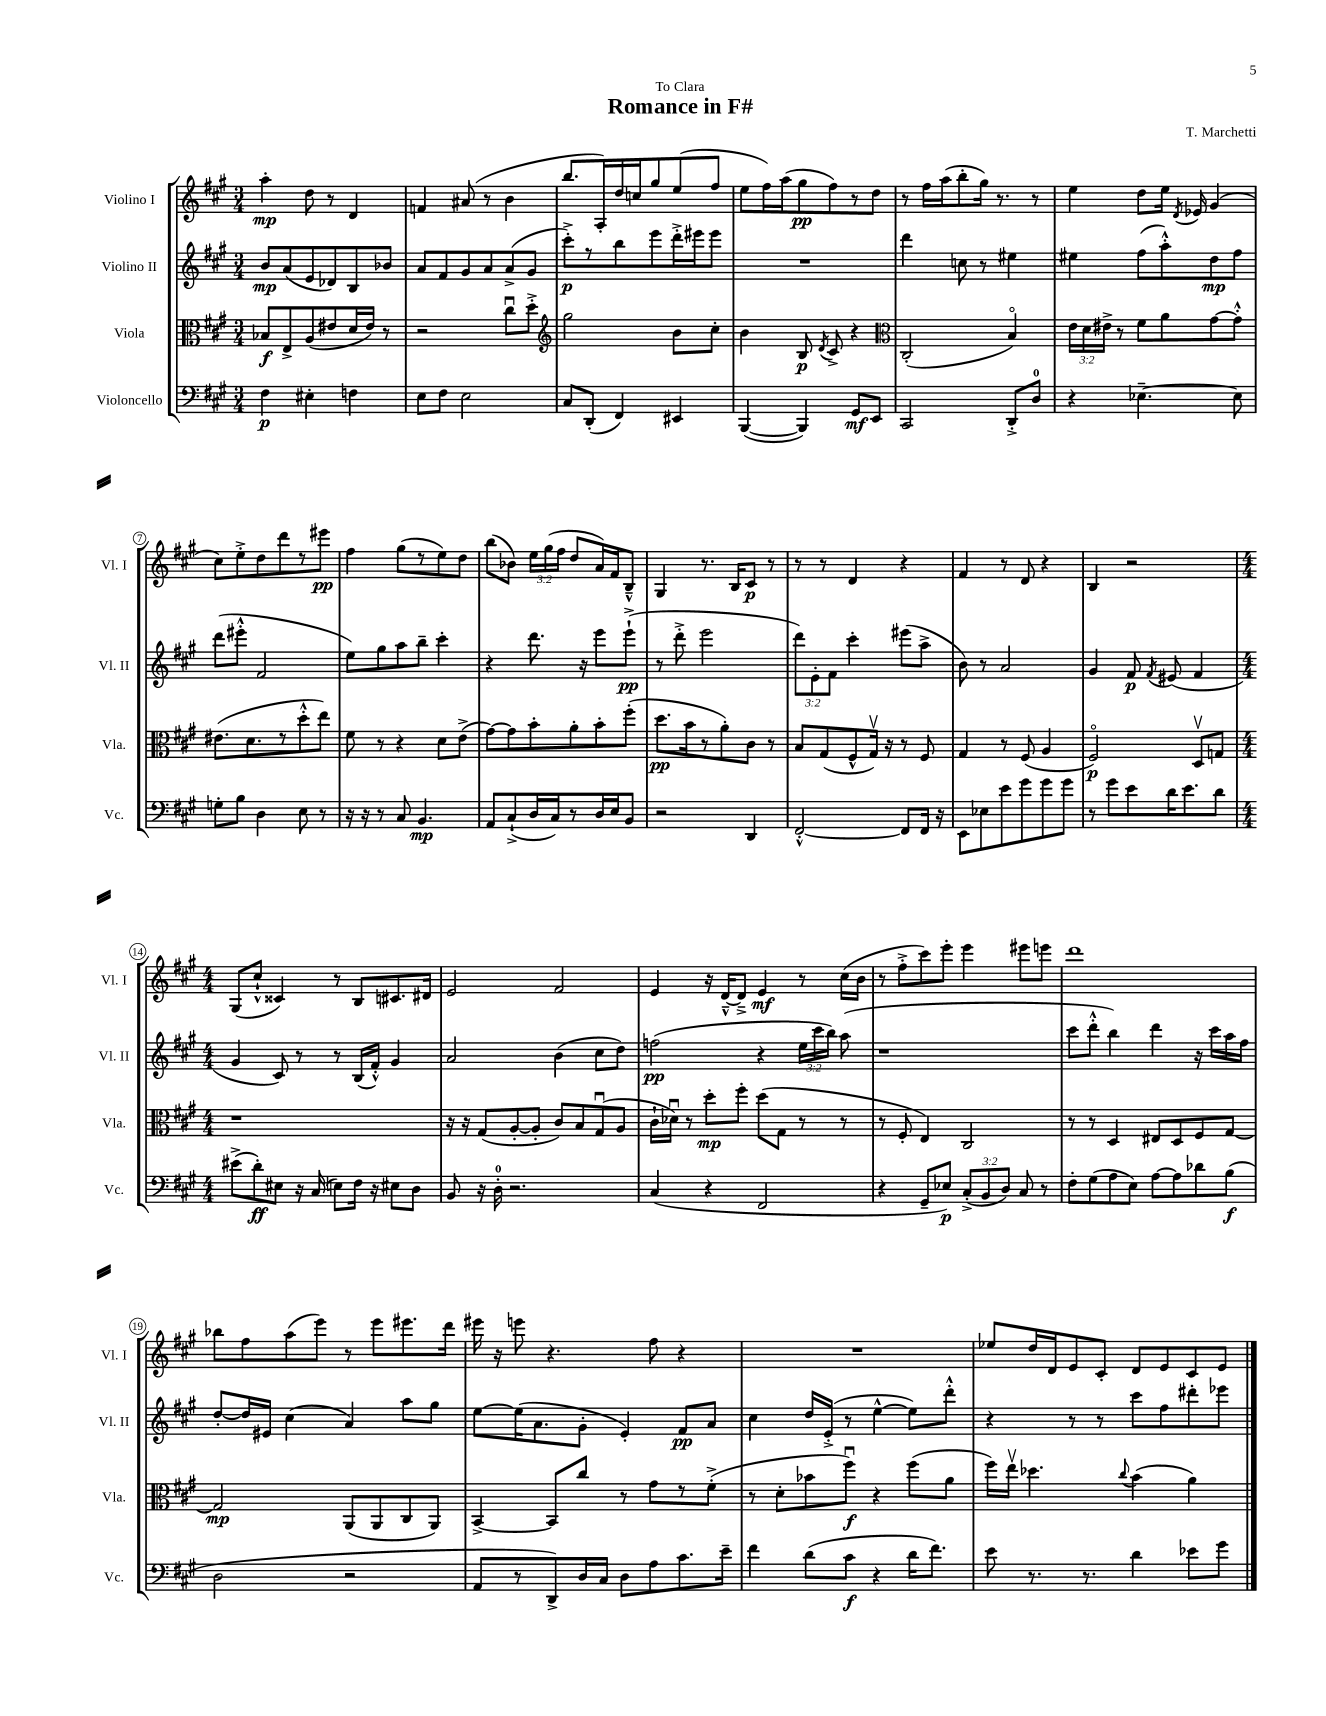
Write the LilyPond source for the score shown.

\header { title = "Romance in F#" composer = "T. Marchetti" dedication = "To Clara" }
<<
\new StaffGroup <<
\new Staff = "s0" \with { instrumentName = "Violino I" shortInstrumentName = "Vl. I" } {
    \clef treble \key a \major \numericTimeSignature \time 3/4 \override Staff.TupletNumber.text = #tuplet-number::calc-fraction-text
    \autoBeamOff a''4-.\mp d''8 r8 d'4 |
    f'4 ais'8( r8 b'4 |
    b''8.[ a16-.) d''16 c''16 gis''8 e''8( fis''8] |
    e''8[ fis''16) a''16( gis''8\pp fis''8) r8 d''8] |
    r8 fis''16[ a''16( b''8-. gis''16]) r8. r8 |
    e''4 d''8[ e''16] \acciaccatura { d'8 } ees'16 gis'4( |
    cis''8[) e''8-.-> d''8 d'''8 r8 eis'''8]\pp |
    fis''4 gis''8[( r8 e''8) d''8] |
    b''8[( bes'8]) \tuplet 3/2 { e''16[ gis''16( fis''16] } d''8[ a'16) fis'16 b8]---^ |
    gis4 r8. b16[ cis'8]\p r8 |
    r8 r8 d'4 r4 |
    fis'4 r8 d'8 r4 |
    b4 r2 |
    \numericTimeSignature \time 4/4 gis8[( cis''8]-!-^ cisis'4) r8 b8[ cis'8. dis'16] |
    e'2 fis'2 |
    e'4 r16 d'16[~---^ d'8]---> e'4\mf r8 cis''16[( b'16] |
    r8 fis''8[-.-> cis'''8) e'''8]-. e'''4 eis'''8[ e'''8] |
    d'''1 |
    bes''8[ fis''8 a''8( e'''8]) r8 e'''8[ eis'''8. d'''16] |
    eis'''16 r16 e'''8 r4. fis''8 r4 |
    R1 |
    ees''8[ d''16 d'16 e'8 cis'8]-. d'8[ e'8 cis'8 e'8] \bar "|." |
}
\new Staff = "s1" \with { instrumentName = "Violino II" shortInstrumentName = "Vl. II" } {
    \clef treble \key a \major \numericTimeSignature \time 3/4 \override Staff.TupletNumber.text = #tuplet-number::calc-fraction-text
    \autoBeamOff b'8[\mp a'8( e'8 des'8) b8 bes'8] |
    a'8[ fis'8 gis'8 a'8 a'8->( gis'8] |
    cis'''8[-.->\p) r8 b''8 e'''8 d'''16-.-> eis'''16 eis'''8] |
    R2. |
    d'''4 c''8 r8 eis''4 |
    eis''4 fis''8[( a''8-.-^) d''8\mp fis''8] |
    d'''8[( eis'''8]-.-^ fis'2 |
    e''8[) gis''8 a''8 b''8]-- cis'''4-. |
    r4 d'''8. r16 e'''8[ e'''8]-!->\pp( |
    r8 d'''8-.-> e'''2 |
    \tuplet 3/2 { d'''8[) e'8-. fis'8] } cis'''4-. eis'''8[( a''8]-> |
    b'8) r8 a'2 |
    gis'4 fis'8\p \acciaccatura { fis'8 } eis'8( fis'4 |
    \numericTimeSignature \time 4/4 gis'4 cis'8) r8 r8 b16[( fis'16]-.-^) gis'4 |
    a'2 b'4( cis''8[ d''8]) |
    f''2\pp( r4 \tuplet 3/2 { e''16[ cis'''16 b''16]) } a''8( |
    r1 |
    cis'''8[ d'''8]-.-^ b''4) d'''4 r16 cis'''16[ a''16 fis''16] |
    d''8[~-. d''16 eis'16] cis''4( a'4) a''8[ gis''8] |
    e''8[~ e''16( a'8. gis'8]-. e'4-.) fis'8[\pp a'8] |
    cis''4 d''16[ e'16]-.->( r8 e''4~-^ e''8[) d'''8]-.-^ |
    r4 r8 r8 cis'''8[ fis''8 dis'''8-. ees'''8] \bar "|." |
}
\new Staff = "s2" \with { instrumentName = "Viola" shortInstrumentName = "Vla." } {
    \clef alto \key a \major \numericTimeSignature \time 3/4 \override Staff.TupletNumber.text = #tuplet-number::calc-fraction-text
    \autoBeamOff bes8[\f e8-> a8( eis'8 d'16 eis'16]) r8 |
    r2 cis''8[\downbow d''8]-.-> |
    \clef treble gis''2 b'8[ cis''8]-. |
    b'4 b8\p \acciaccatura { d'8 } cis'8-> r4 |
    \clef alto cis2-.( b4\flageolet) |
    \tuplet 3/2 { e'16[ d'16 eis'16]-> } r8 fis'8[ a'8 gis'8~ gis'8]-.-^ |
    eis'8.[( d'8. r8 d''8-.-^ e''8]) |
    fis'8 r8 r4 d'8[ e'8]->( |
    gis'8[~) gis'8 b'8-. a'8-. b'8-. fis''8]-.( |
    d''8.[\pp b'16 r8 a'8-.) cis'8] r8 |
    b8[ gis8( fis8-^ gis16]\upbow) r16 r8 fis8 |
    gis4 r8 fis8( a4 |
    fis2\flageolet\p) d8[\upbow g8] |
    \numericTimeSignature \time 4/4 r1 |
    r16 r16 gis8[( a8~-. a8]-. cis'8[) b8 gis8\downbow( a8] |
    cis'16[-! des'16]\downbow) r8 d''8[-.\mp fis''8]-. d''8[( gis8] r8 r8 |
    r8 fis8-. e4) cis2 |
    r8 r8 d4 eis8[ d8 fis8 gis8]~ |
    gis2\mp a,8[( a,8 cis8 a,8]) |
    b,4~-> b,8[ cis''8] r8 gis'8[ r8 fis'8]-.->( |
    r8 d'8[-. bes'8 fis''8]\downbow\f) r4 fis''8[( a'8] |
    fis''16[) e''16]\upbow des''4. \appoggiatura { cis''8 } b'4( a'4) \bar "|." |
}
\new Staff = "s3" \with { instrumentName = "Violoncello" shortInstrumentName = "Vc." } {
    \clef bass \key a \major \numericTimeSignature \time 3/4 \override Staff.TupletNumber.text = #tuplet-number::calc-fraction-text
    \autoBeamOff fis4\p eis4-. f4 |
    e8[ fis8] e2 |
    cis8[ d,8]-.( fis,4) eis,4 |
    b,,4~( b,,4) gis,8[\mf e,8] |
    cis,2 d,8[-.-> d8]-0 |
    r4 ees4.~-- ees8 |
    g8[-. b8] d4 e8 r8 |
    r16 r16 r8 cis8 b,4.\mp |
    a,8[ cis8-!->( d16 cis16) r8 d16 e16 b,8] |
    r2 d,4 |
    fis,2~-.-^ fis,8[ fis,16] r16 |
    e,8[ ees8 e'8 gis'8 gis'8 gis'8] |
    r8 gis'8[ e'8 d'16 e'8. d'8] |
    \numericTimeSignature \time 4/4 eis'8[->( d'8-.\ff) eis8] r16 cis16( e8[) fis16] r16 eis8[ d8] |
    b,8 r16 d16-0-. r2. |
    cis4( r4 fis,2 |
    r4 gis,8[-- ees8]\p) \tuplet 3/2 { cis8[-.->( b,8 d8]) } cis8 r8 |
    fis8[-. gis8( a8 e8]) a8[~ a8 des'8 b8]\f( |
    d2 r2 |
    a,8[ r8 d,8->) d16 cis16] d8[ a8 cis'8. e'16]-- |
    fis'4 d'8[( cis'8]\f r4 d'16[ fis'8.]) |
    e'8 r8. r8. d'4 ees'8[ gis'8] \bar "|." |
}
>>
>>
\layout { \context { \Score \override BarNumber.stencil = #(make-stencil-circler 0.1 0.3 ly:text-interface::print) } }
